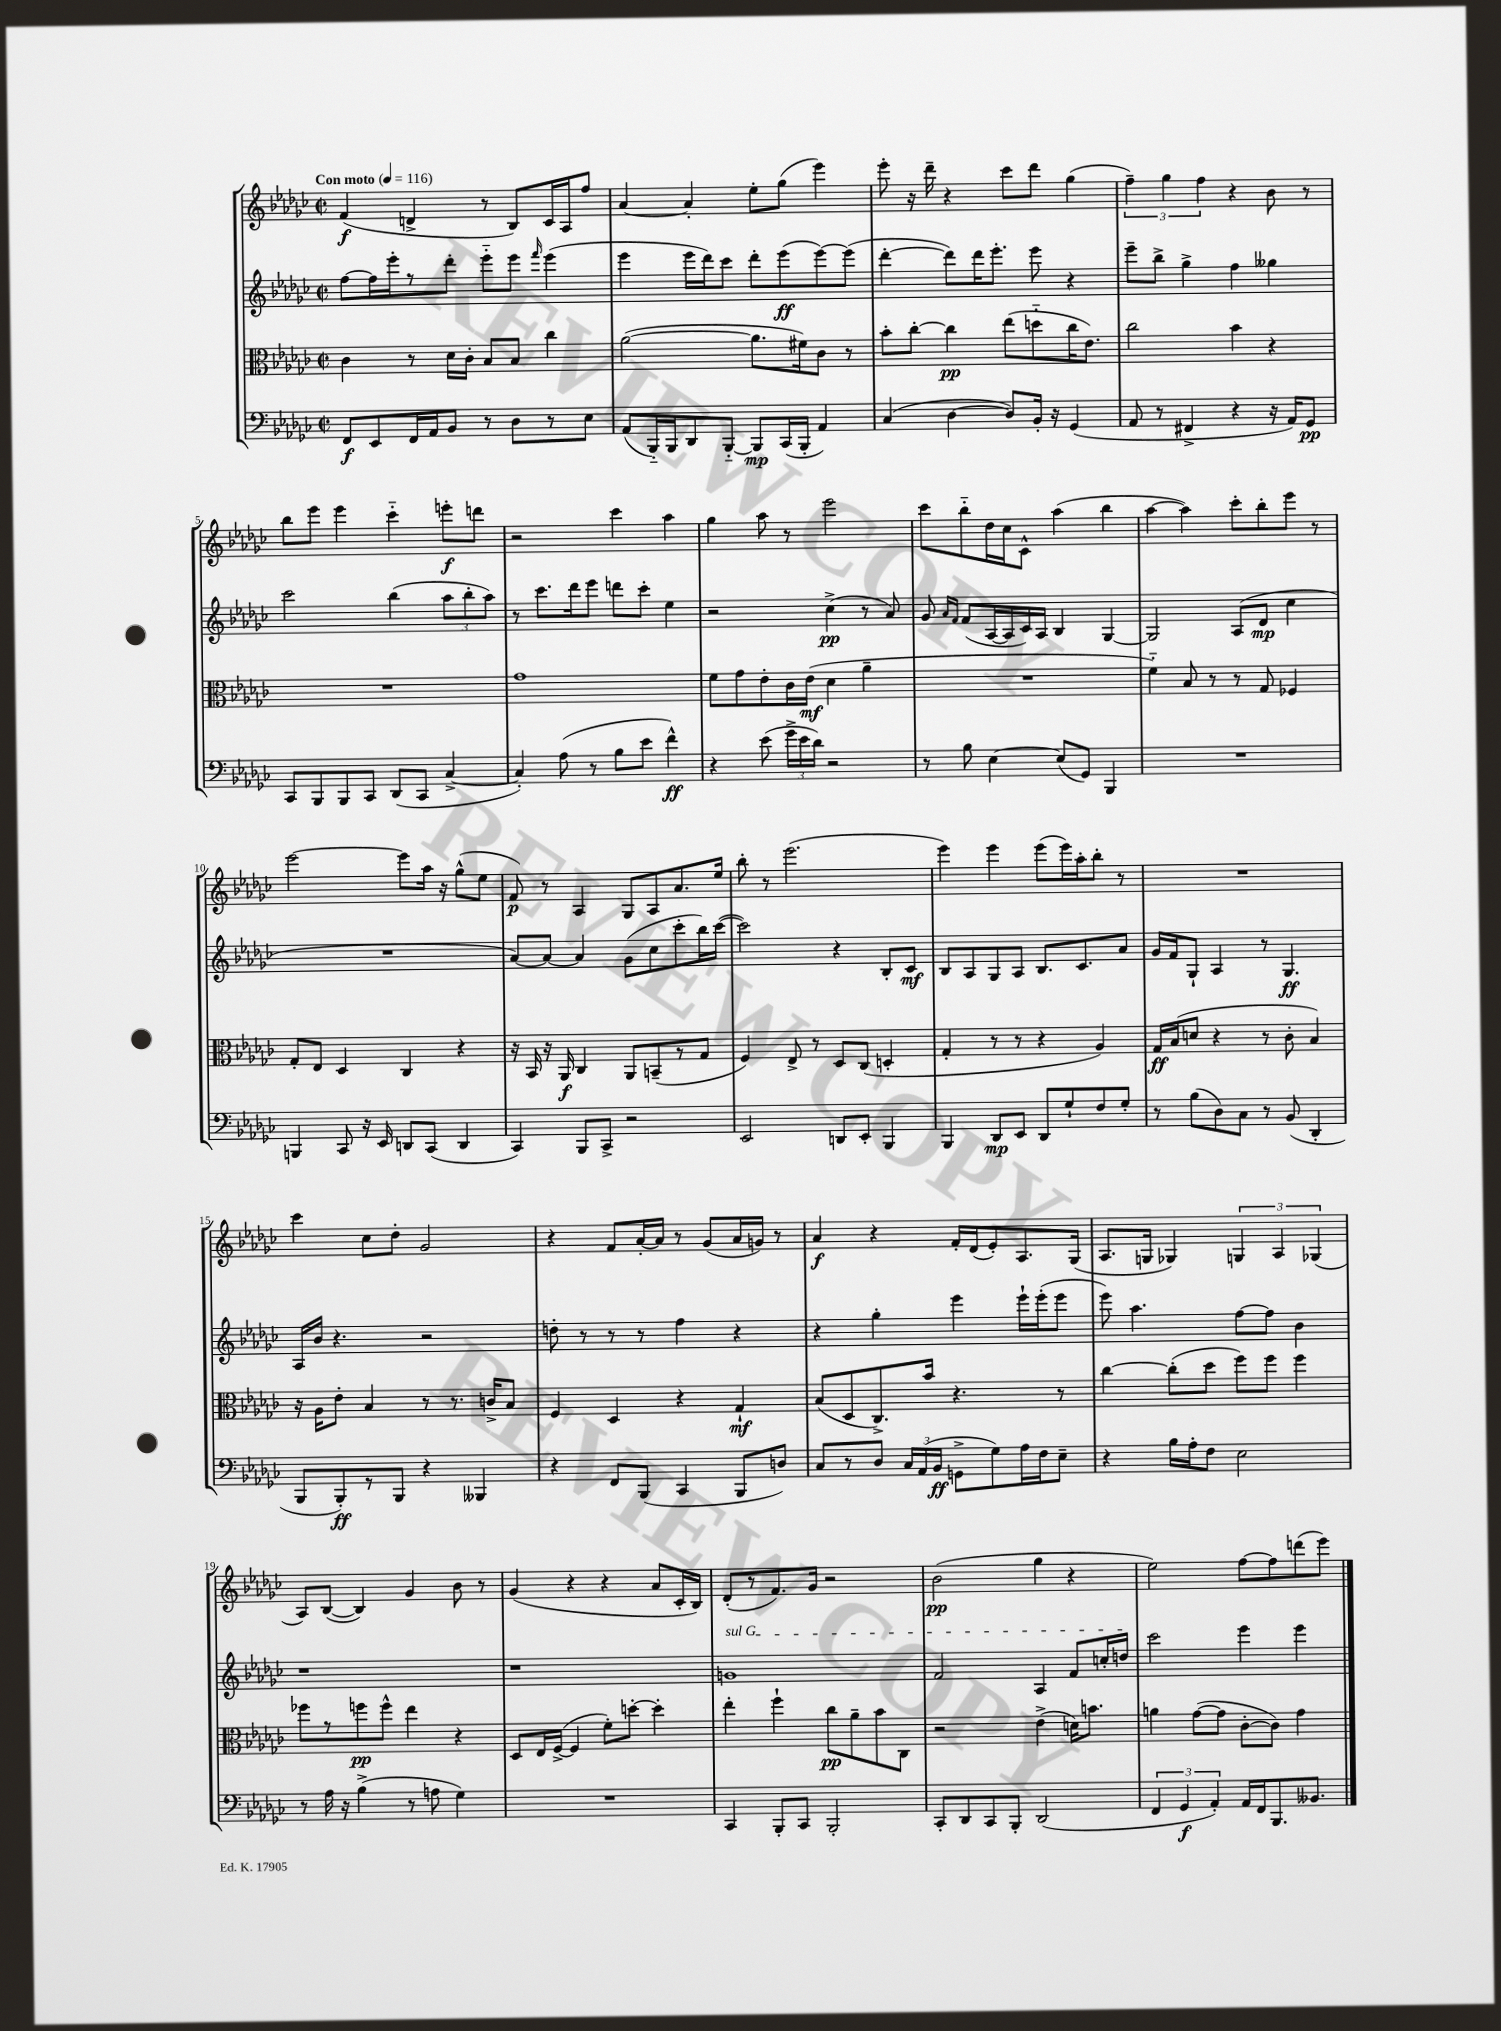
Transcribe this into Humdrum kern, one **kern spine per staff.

**kern	**kern	**kern	**kern
*staff4	*staff3	*staff2	*staff1
*clefF4	*clefC3	*clefG2	*clefG2
*k[b-e-a-d-g-c-]	*k[b-e-a-d-g-c-]	*k[b-e-a-d-g-c-]	*k[b-e-a-d-g-c-]
*M2/2	*M2/2	*M2/2	*M2/2
*met(c|)	*met(c|)	*met(c|)	*met(c|)
*MM116	*MM116	*MM116	*MM116
8FF	4c-	[8ff	(4f
8EE-	.	16ff]	.
.	.	16eee-'	.
16FF	8r	8r	4d^
16AA-	.	.	.
8BB-	16d-	8ddd-'	.
.	16c-'	.	.
8r	8B-	8eee-'~	8r
8D-	8B-	8eee-	8B-)
.	.	16qqfff	.
8r	4cc-	(4eee-	16c-
.	.	.	16A-
8E-	.	.	8ff
=	=	=	=
(8AA-	([2a-	4eee-	[4a-
16BBB-'~)	.	.	.
16BBB-	.	.	.
8DD-	.	16eee-	4a-']
.	.	16ddd-)	.
[8BBB-'~	.	8ccc-	.
8BBB-]	8.a-]	8ddd-'	8ee-'
(16CC-	.	(8eee-	(8gg-
16BBB-'	16f#)	.	.
4AA-)	8c-	[8eee-)	4eee-)
.	8r	(8eee-]	.
=	=	=	=
(4C-	8b-'	[4ddd-'	8eee-'
.	[8cc-'	.	16r
.	.	.	16ddd-~
[4D-	4cc-]	8ddd-])	4r
.	.	16ddd-	.
.	.	8.eee-'	.
8D-])	(8ee-	.	8ccc-
16BB-'	8dd'~	8eee-	8ddd-
16r	.	.	.
(4GG-	16cc-	4r	(4gg-
.	8.e-)	.	.
=	=	=	=
8AA-	2cc-	8eee-~	6ff~)
8r	.	8bb-^	.
.	.	.	6gg-
4FF#^	.	4gg-^	.
.	.	.	6ff
4r	4b-	4ff	4r
16r	4r	4gg--	8b-
16AA-)	.	.	.
8GG-	.	.	8r
=	=	=	=
8CC-	1r	2ccc-	8bb-
8BBB-	.	.	8eee-
8BBB-	.	.	4eee-
8CC-	.	.	.
(8DD-	.	(4bb-	4ccc-'~
8CC-	.	.	.
[4C-^	.	12aa-	8eee'
.	.	12bb-'	.
.	.	.	8ddd
.	.	12aa-)	.
=	=	=	=
4C-'])	1g-	8r	2r
.	.	8.ccc-	.
(8A-	.	.	.
.	.	16ddd-	.
8r	.	8eee-	.
8B-	.	8ddd	4ccc-
8e-	.	8ccc-'	.
4f^^)	.	4ee-	4aa-
=	=	=	=
4r	8f	2r	4gg-
.	8g-	.	.
(8e-	8e-'	.	8aa-
24g-^	16c-	.	8r
24e-	.	.	.
.	(16e-	.	.
24d-)	.	.	.
2r	4d-	(4cc-^	2eee-
.	4a-~	8r	.
.	.	8a-)	.
=	=	=	=
8r	1r	8g-	8ccc-
.	.	16qqa-	.
.	.	16qqf	.
8B-	.	(8f	8bb-'~
[4E-	.	[16A-	16dd-
.	.	16A-]	16cc-
.	.	16c-)	8c-^^
.	.	16A-	.
(8E-]	.	4B-	(4aa-
8GG-)	.	.	.
4BBB-	.	[4G-	4bb-
=	=	=	=
1r	4f'~)	2G-]	[4aa-
.	8B-	.	4aa-])
.	8r	.	.
.	8r	(8A-	8ccc-'
.	8G-	8d-	8bb-'
.	4F-	4cc-	8eee-
.	.	.	8r
=	=	=	=
4BBB	8G-'	1r	[2eee-
.	8E-	.	.
8CC-	4D-	.	.
16r	.	.	.
16EE-	.	.	.
8DD	4C-	.	8eee-]
(8CC-	.	.	16aa-
.	.	.	16r
4DD	4r	.	(8gg-^^
.	.	.	8ee-
=	=	=	=
4CC-)	16r	[8a-)	8f)
.	16BB-	.	.
.	16r	8a-_	8r
.	16AA-	.	.
8BBB-	4C-	4a-]	4A-
8CC-^	.	.	.
2r	8AA-	(8g-	8G-
.	(8BB~	8cc-	8A-
.	8r	8ccc-'	8.a-
.	8G-	16bb-)	.
.	.	([16ccc-	16ee-
=	=	=	=
2EE-	4F)	2ccc-])	8bb-'
.	.	.	8r
.	8E-^	.	(2.eee-
.	8r	.	.
8DD	8D-	4r	.
8EE-'	(8C-	.	.
4BBB-	4D'	8B-'	.
.	.	8c-	.
=	=	=	=
4BBB-	4G-'	8B-	4eee-)
.	.	8A-	.
8DD-	8r	8G-	4eee-
8EE-	8r	8A-	.
8DD-	4r	8.B-	(8eee-
8G-`	.	.	16eee-)
.	.	8.c-	16aa-'
8F	4A-)	.	8bb-'
8G-'	.	8a-	8r
=	=	=	=
8r	16G-	16g-	1r
.	(16B-	16f	.
(8B-	8d	8G-`	.
8D-)	4r	4A-	.
8C-	.	.	.
8r	8r	8r	.
(8BB-	8c-'	4.G-	.
4DD-'	4B-)	.	.
=	=	=	=
8BBB-	16r	16A-	4ccc-
.	16A-	16b-	.
8BBB-')	8e-'	4.r	.
8r	4B-	.	8cc-
8BBB-	.	.	8dd-'
4r	8r	2r	2g-
.	8.r	.	.
4BBB--	.	.	.
.	16c^	.	.
.	8B-	.	.
=	=	=	=
4r	4F	8dd'	4r
.	.	8r	.
8FF	4D-	8r	8f
(8BBB-	.	8r	[16a-'
.	.	.	16a-]
4CC-	4r	4ff	8r
.	.	.	(8g-
8BBB-	4G-`	4r	16a-
.	.	.	16g)
8D)	.	.	8r
=	=	=	=
8C-	(8B-	4r	4a-
8r	8D-	.	.
8D-	8.C-^)	4gg-'	4r
24C-	.	.	.
(24AA-	.	.	.
.	16b-	.	.
24BB-	.	.	.
8GG^	4.r	4eee-	16f'
.	.	.	(16d-
8G-)	.	.	8e-')
16A-	.	16eee-`	8.A-
16F	.	(16eee-'	.
8E-~	8r	8eee-	.
.	.	.	(16G-
=	=	=	=
4r	[4cc-	8eee-)	8.A-
.	.	4.aa-	.
.	.	.	16G
16B-	(8cc-']	.	4G-)
16A-'	.	.	.
8F	8dd-	.	.
2E-	8ff)	[8ff	6G
.	8ff	8ff]	.
.	.	.	6A-
.	4ff	4b-	.
.	.	.	(6G-
=	=	=	=
8r	8ff-	1r	8A-)
16A-	8r	.	([8B-
16r	.	.	.
(4B-^	8ff	.	4B-])
.	8ff^^	.	.
8r	4ee-	.	4g-
8A	.	.	.
4G-)	4r	.	8b-
.	.	.	8r
=	=	=	=
1r	8D-	1r	(4g-
.	16E-	.	.
.	([16F^	.	.
.	4F]	.	4r
.	8f')	.	4r
.	[8dd'	.	.
.	4dd']	.	8a-
.	.	.	16c-'
.	.	.	16B-)
=	=	=	=
4CC-	4ee-'	1g	(8d-'
.	.	.	8r
8BBB-'	4ff`	.	8.f)
8CC-	.	.	.
.	.	.	16g-
2BBB-'	8cc-	.	2r
.	8a-~	.	.
.	8b-	.	.
.	8C-	.	.
=	=	=	=
8CC-'	2r	2f	(2b-
8DD-	.	.	.
8CC-	.	.	.
8BBB-'	.	.	.
(2DD-	(4e-^	4A-	4gg-
.	16d)	8f	4r
.	8.b	.	.
.	.	16cc'	.
.	.	16dd	.
=	=	=	=
6FF	4a	2ccc-	2ee-)
6GG-	.	.	.
.	([8g-	.	.
6AA-')	.	.	.
.	8g-]	.	.
16AA-	[8c-'	4eee-	[8ff
16FF	.	.	.
8.BBB-	8c-])	.	8ff]
.	4g-	4eee-	(8ddd
8.BB--	.	.	.
.	.	.	8eee-)
==	==	==	==
*-	*-	*-	*-
